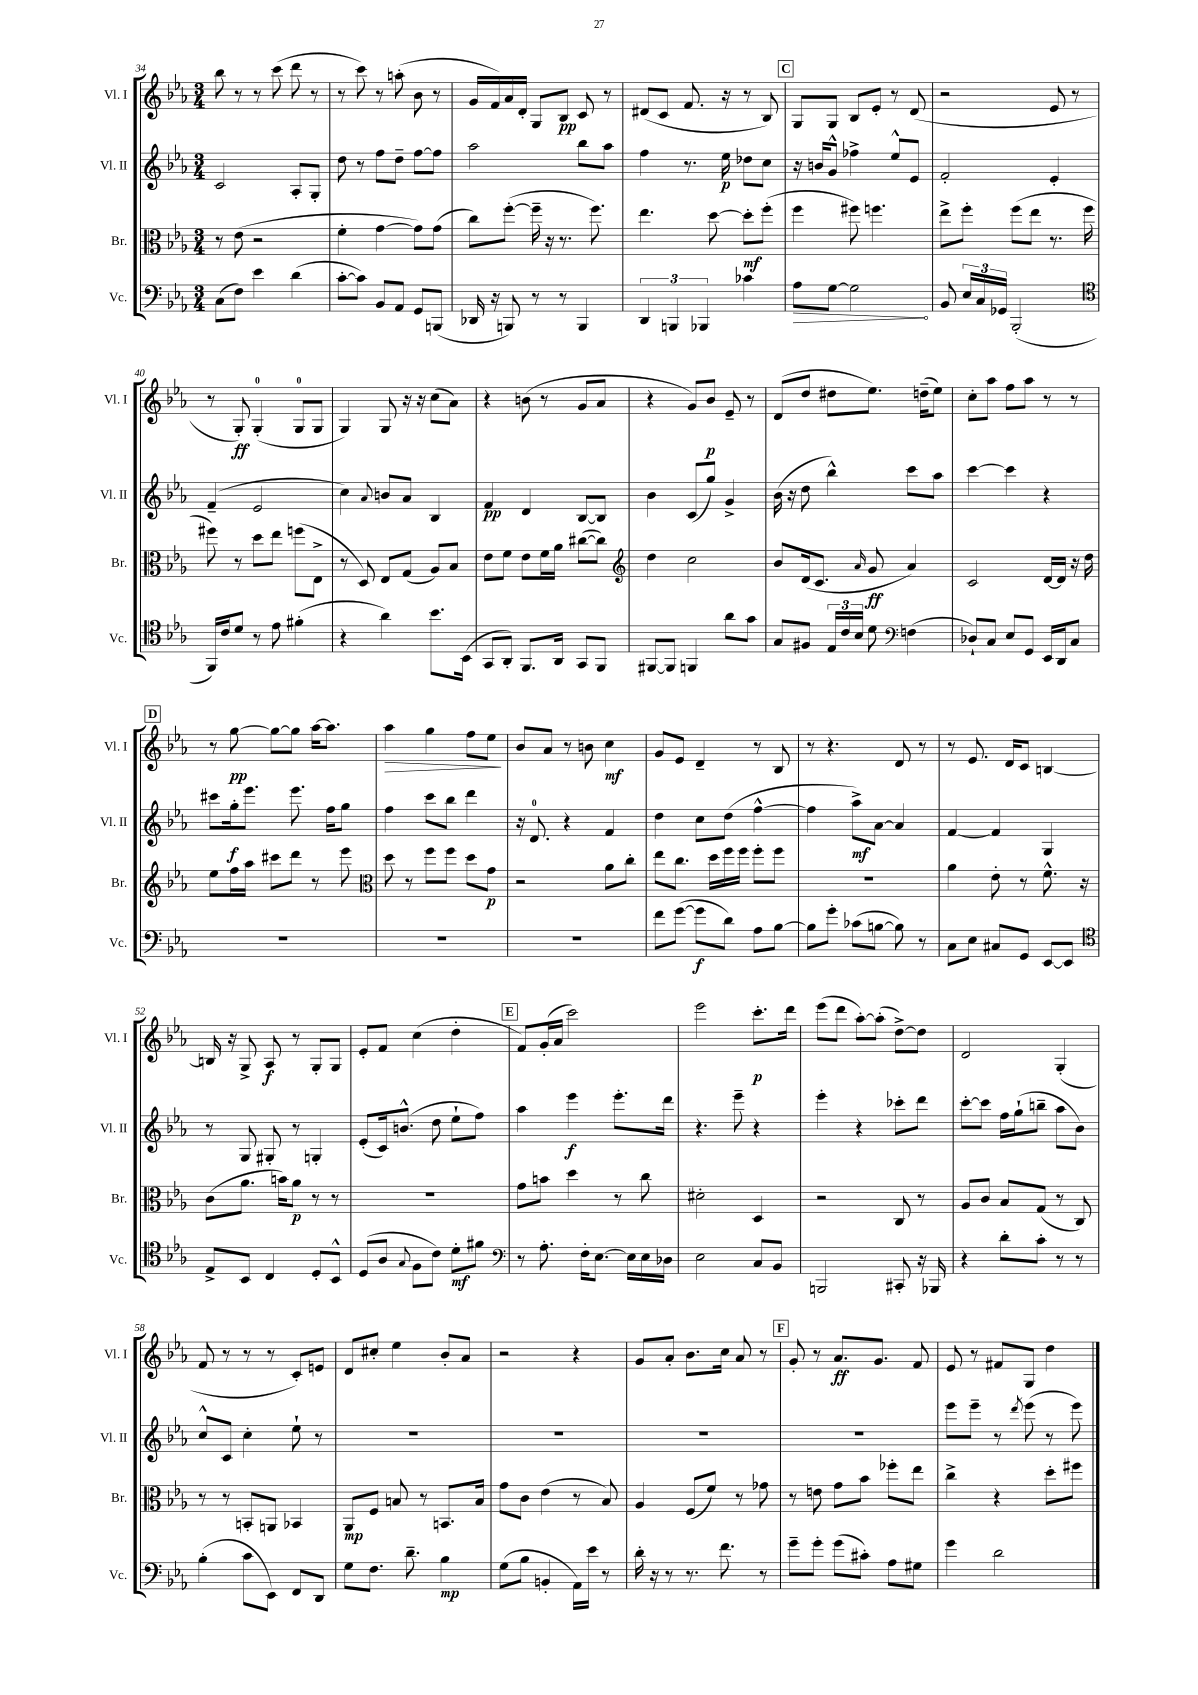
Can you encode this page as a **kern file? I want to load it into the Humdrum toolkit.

**kern	**kern	**kern	**kern
*staff4	*staff3	*staff2	*staff1
*clefF4	*clefC3	*clefG2	*clefG2
*k[b-e-a-]	*k[b-e-a-]	*k[b-e-a-]	*k[b-e-a-]
*M3/4	*M3/4	*M3/4	*M3/4
(8C	8r	2c	8bb-
8F)	(8e-	.	8r
4e-	2r	.	8r
.	.	.	(8ccc
(4d	.	8A-'	8ddd
.	.	8G'	8r
=	=	=	=
[8c'	4f'	8dd	8r
8c])	.	8r	8ccc)
8BB-	[4g	8ff	8r
8AA-	.	8dd~	(8aa'
8GG	8g])	[8ff	8b-
(8BBB	(8g	8ff]	8r
=	=	=	=
16DD-	8cc)	2aa-	16g
16r	.	.	16f)
8BBB)	([8ff'	.	16a-
.	.	.	16d'
8r	16ff~]	.	8G
.	16r	.	.
8r	8.r	.	8B-
4BBB	.	8bb-	8c
.	8.ff)	.	.
.	.	8aa-	8r
=	=	=	=
6DD	4.ee-	4ff	(8d#
.	.	.	8c
6BBB	.	.	.
.	.	8.r	8.f
6BBB-	.	.	.
.	[8dd	.	.
.	.	16ee-	16r
4c-	8dd']	8dd-	8r
.	(8ff'	8cc	8B-)
=	=	=	=
8A-	4ff	16r	8G
.	.	16b	.
[8G	.	8g^^	8G
2G]	8ff#)	4ff-^	8B-
.	4.ff	.	8e-'
.	.	8ee-^^	8r
.	.	8e-	(8d
=	=	=	=
8BB-	8ee-^	2f'	2r
24E-	8ff'	.	.
24C	.	.	.
24GG-	.	.	.
(2BBB-'	(8ff	.	.
.	8ee-	.	.
.	8.r	4e-'	8e-
.	.	.	8r
.	16ff	.	.
=	=	=	=
*clefC4	*	*	*
16FF)	8ff#)	(4f~	8r
16c	.	.	.
8d	8r	.	8G')
8r	8dd	2e-	(4G'
8e-	8ee-	.	.
(4f#'	(8ff	.	8G
.	8E-^	.	8G
=	=	=	=
4r	8r	4cc)	4G)
.	8D)	.	.
.	.	8qqa-	.
4a-)	8E-	8b	8G
.	(8G	8a-	16r
.	.	.	16r
8.b-	8A-)	4B-	(8cc
.	8B-	.	8a-)
(16BB-	.	.	.
=	=	=	=
8GG	8e-	4f	4r
8AA-')	8f	.	.
8.FF	8e-	4d	(8b
.	16f	.	8r
16AA-	16a-	.	.
8GG	([8cc#	[8B-	8g
8FF	8cc#])	8B-]	8a-
=	=	=	=
*	*clefG2	*	*
[8FF#	4dd	4b-	4r
8FF#]	.	.	.
4FF	2cc	(8c	8g)
.	.	8gg)	8b-
8a-	.	4g^	8e-~
8g	.	.	8r
=	=	=	=
8G	8b-	(16b-	(8d
.	.	16r	.
8F#	(16d	8dd	8dd
.	8.c	.	.
24E-	.	4bb-^^)	8dd#
24c	.	.	.
24B-	.	.	.
.	16qqa-	.	.
8d	8g	.	8.ee-)
*clefF4	*	*	*
(4F	4a-)	8ccc	.
.	.	.	(16dd~
.	.	8aa-	8ee-)
=	=	=	=
8D-`)	2c	[4ccc	8cc'
8C	.	.	8aa-
8E-	.	4ccc]	8ff
8GG	.	.	8aa-
16EE-	[16d	4r	8r
16DD	16d]	.	.
8C	16r	.	8r
.	16dd	.	.
=	=	=	=
2.r	8ee-	8ccc#	8r
.	16ff	16gg'	[8gg
.	16aa-	8.eee-	.
.	8ccc#	.	8gg_
.	8ddd	8.eee-	8gg]
.	8r	.	[16aa-
.	.	16ff	8.aa-]
.	8eee-	8gg	.
=	=	=	=
*	*clefC3	*	*
2.r	8dd	4ff	4aa-
.	8r	.	.
.	8ff	8ccc	4gg
.	8ff	8bb-	.
.	8dd	4ddd	8ff
.	8g	.	8ee-
=	=	=	=
2.r	2r	16r	8b-
.	.	8.d	.
.	.	.	8a-
.	.	4r	8r
.	.	.	8b
.	8a-	4f	4cc
.	8cc'	.	.
=	=	=	=
8f	8ee-	4dd	8g
([8g	8.cc	.	8e-
8g]	.	8cc	4d~
.	16dd	.	.
8d)	16ff	(8dd	.
.	16ff	.	.
8A-	8ff'	[4ff^^	8r
[8B-	8ff	.	8B-
=	=	=	=
8B-]	2.r	4ff]	8r
8g'	.	.	4.r
(8c-	.	8aa-^)	.
[8B	.	[8a-	.
8B])	.	4a-]	8d
8r	.	.	8r
=	=	=	=
8C	4a-	[4f	8r
8E-	.	.	8.e-
8C#	8e-'	4f]	.
.	.	.	16d
8GG	8r	.	8c
[8EE-	8.f^^	4G	[4B
8EE-]	.	.	.
.	16r	.	.
=	=	=	=
*clefC4	*	*	*
8E-^	(8c	8r	16B]
.	.	.	16r
8BB-	8.a-	8G	8G^
4C	.	8G#'	8A-
.	16b)	.	.
.	8a-	8r	8r
8D'	8r	4G'	8G'
8BB-^^	8r	.	8G
=	=	=	=
(8D	2.r	(8e-'	8e-'
8A-	.	16c)	8f
.	.	(8.b^^	.
8qqG	.	.	.
8F	.	.	(4cc
8c)	.	8dd	.
8d'	.	8ee-`	4dd'
8f#	.	8ff)	.
=	=	=	=
*clefF4	*	*	*
8r	8g	4aa-	8f)
8.A-'	8b	.	(16g'
.	.	.	16a-
.	4dd	4eee-	2ccc)
16F'	.	.	.
[8.E-	.	.	.
.	8r	8.eee-'	.
16E-]	.	.	.
16E-	8cc	.	.
16D-	.	16ddd	.
=	=	=	=
2E-	2d#'	4.r	2eee-
.	.	8eee-~	.
8C	4D	4r	8.ccc'
8BB-	.	.	.
.	.	.	16ddd
=	=	=	=
2BBB	2r	4eee-'	(8eee-
.	.	.	8ddd
.	.	4r	[8aa-')
.	.	.	(8aa-']
8CC#'	8C	8ccc-'	[8dd^)
16r	8r	8ddd	8dd]
16BBB-	.	.	.
=	=	=	=
4r	8A-	[8ccc'	2d
.	8c	8ccc]	.
8d'	8B-	16ff	.
.	.	(16gg`	.
8c'	(8G	8bb~	.
8r	8r	8aa-	(4G'
8r	8C)	8b-)	.
=	=	=	=
(4B-'	8r	8cc^^	8f
.	8r	8c	8r
8c	8BB'	4cc'	8r
8EE-)	8AA	.	8r
8FF	4BB-	8ee-`	8c')
8DD	.	8r	8e
=	=	=	=
8G	8AA-	2.r	8d
8.F	8F	.	8cc#'
.	8B	.	4ee-
8.d~	.	.	.
.	8r	.	.
4B-	8.BB	.	8b-'
.	.	.	8a-
.	16B	.	.
=	=	=	=
(8G	8g	2.r	2r
8B-	8c	.	.
4BB'	(4e-	.	.
16AA-)	8r	.	4r
16e-	.	.	.
8r	8B-)	.	.
=	=	=	=
16d'	4A-	2.r	8g
16r	.	.	.
8r	.	.	8a-'
8.r	(8F	.	8.b-
.	8f)	.	.
8.f	.	.	16cc
.	8r	.	8a-
8r	8g-	.	8r
=	=	=	=
8g~	8r	2.r	8g'
8g'	8e	.	8r
(8g	8g	.	8.a-
8c#')	8b-	.	.
.	.	.	8.g
8A-	8ff-'	.	.
8G#	8ee-	.	8f
=	=	=	=
4g	4cc^	8eee-	8e-
.	.	8eee-~	8r
2d	4r	8r	8f#
.	.	8qddd	.
.	.	(8eee-	8G
.	8dd'	8r	4dd
.	8ff#	8eee-)	.
==	==	==	==
*-	*-	*-	*-
